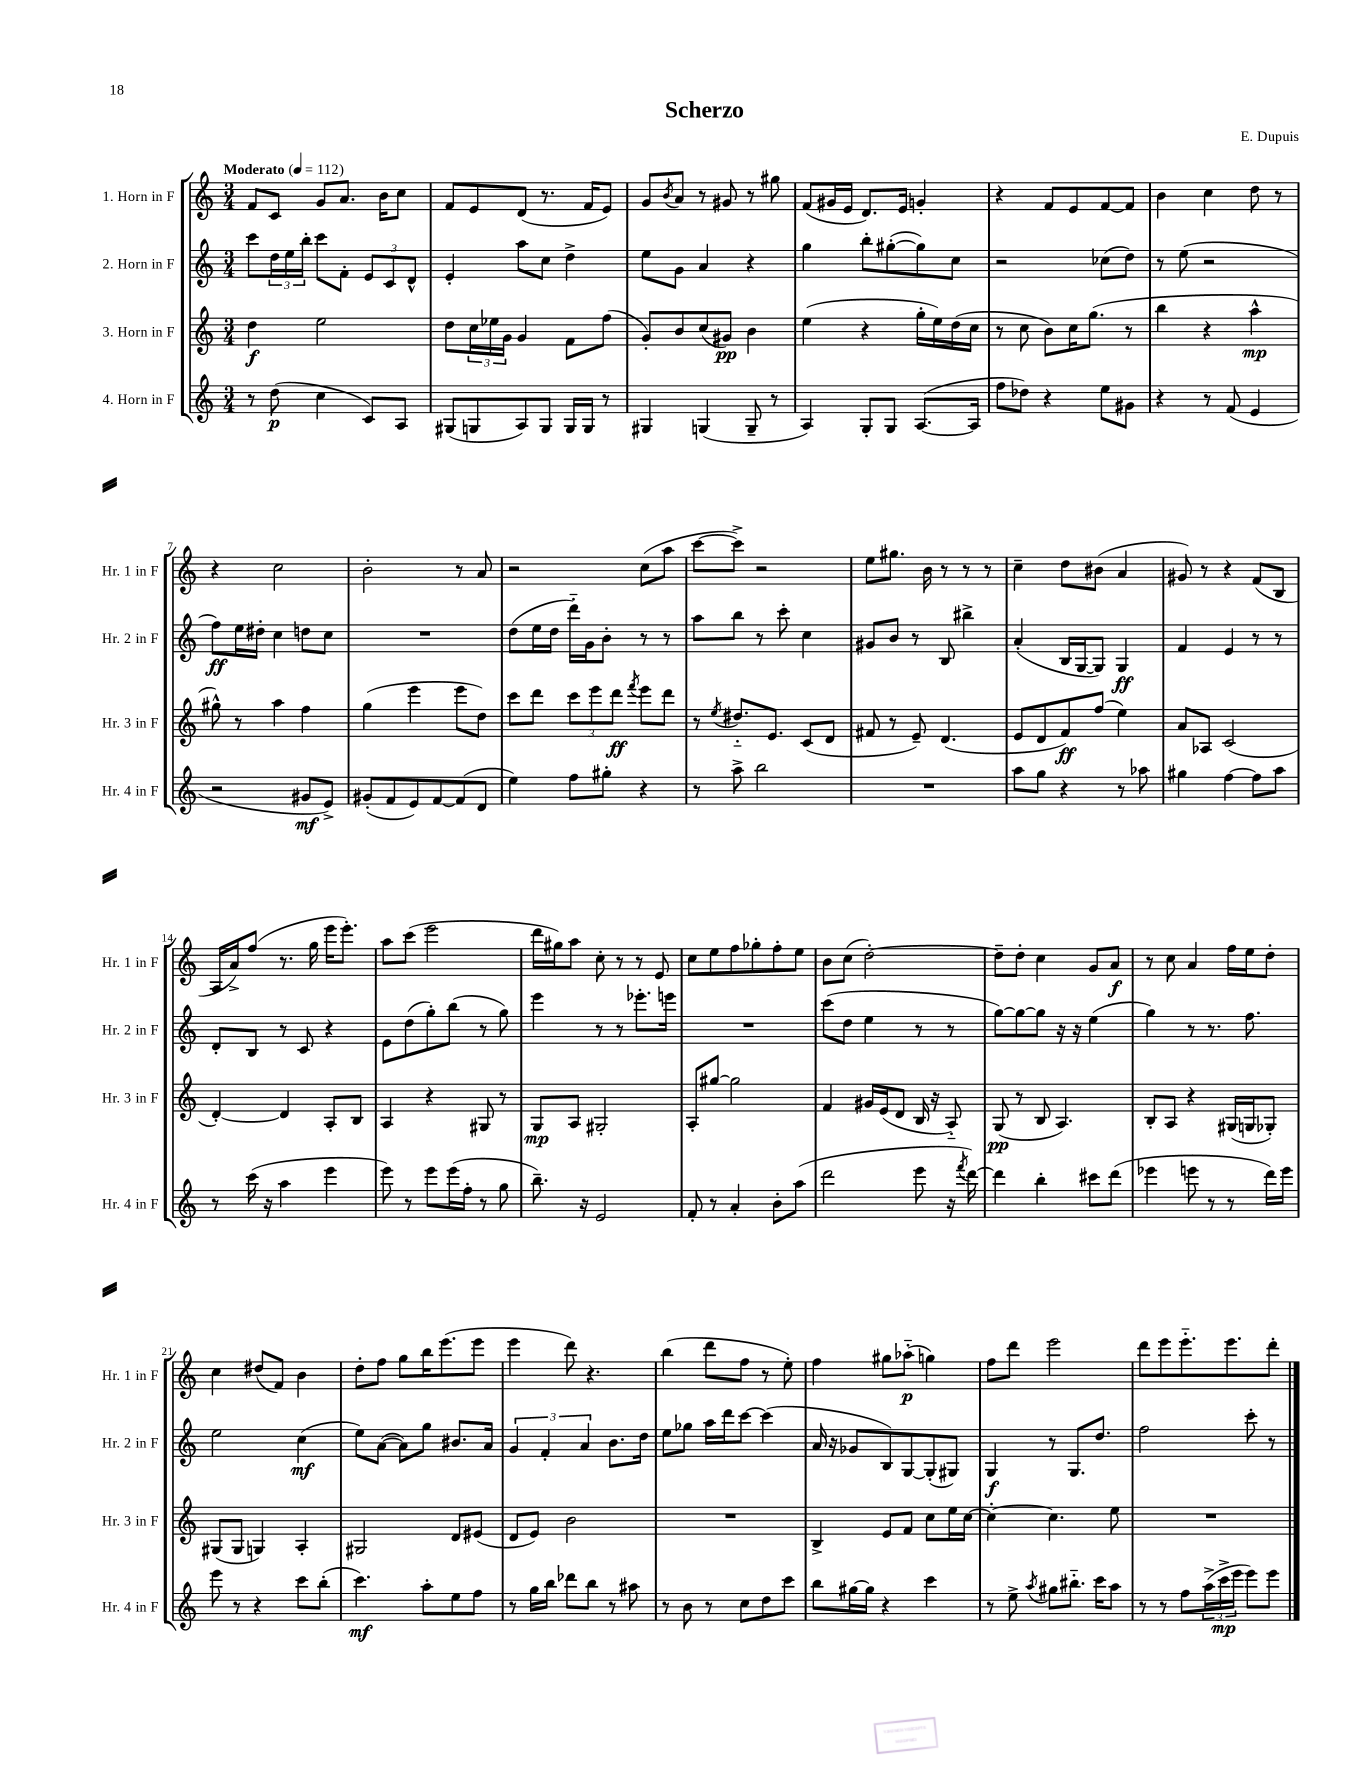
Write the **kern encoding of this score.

**kern	**dynam	**kern	**dynam	**kern	**dynam	**kern	**dynam
*part4	*part4	*part3	*part3	*part2	*part2	*part1	*part1
*staff4	*staff4	*staff3	*staff3	*staff2	*staff2	*staff1	*staff1
*I"4. Horn in F	*	*I"3. Horn in F	*	*I"2. Horn in F	*	*I"1. Horn in F	*
*I'Hr. 4 in F	*	*I'Hr. 3 in F	*	*I'Hr. 2 in F	*	*I'Hr. 1 in F	*
*clefG2	*	*clefG2	*	*clefG2	*	*clefG2	*
*k[]	*	*k[]	*	*k[]	*	*k[]	*
*M3/4	*	*M3/4	*	*M3/4	*	*M3/4	*
*MM112	*	*MM112	*	*MM112	*	*MM112	*
=1	=1	=1	=1	=1	=1	=1	=1
!	!	!	!	!	!	!LO:TX:a:B:t=Moderato	!
8r	.	4dd\	f	8ccc\L	.	8f/L	.
(8dd\	p	.	.	24dd\L	.	8c/J	.
.	.	.	.	24ee\	.	.	.
.	.	.	.	24bb'\JJ	.	.	.
4cc\	.	2ee\	.	8ccc\L	.	8g/L	.
.	.	.	.	8f'\J	.	8.a/J	.
8c/L)	.	.	.	12e/L	.	.	.
.	.	.	.	.	.	16b\KL	.
.	.	.	.	12c/	.	.	.
8A/J	.	.	.	.	.	8cc\J	.
.	.	.	.	12d^^/J	.	.	.
=2	=2	=2	=2	=2	=2	=2	=2
(8G#X/L	.	8dd\L	.	4e'/	.	8f/L	.
8Gn/	.	24cc\L	.	.	.	8e/	.
.	.	24ee-X\	.	.	.	.	.
.	.	24g\JJ	.	.	.	.	.
8A/)	.	4g/	.	8aa\L	.	(8d/J	.
8G/J	.	.	.	8cc\J	.	8.r	.
16G/LL	.	8f\L	.	4dd^\	.	.	.
16G/JJ	.	.	.	.	.	16f/KL	.
8r	.	(8ff\J	.	.	.	8e/J)	.
=3	=3	=3	=3	=3	=3	=3	=3
4G#X/	.	8g'/L)	.	8ee\L	.	8g/L	.
.	.	.	.	.	.	8qb/	.
.	.	8b/	.	8g\J	.	8a/J	.
(4Gn/	.	(8cc/	.	4a/	.	8r	.
.	.	8g#X/J)	pp	.	.	8g#X/	.
8G~/	.	4b\	.	4r	.	8r	.
8r	.	.	.	.	.	8gg#X\	.
=4	=4	=4	=4	=4	=4	=4	=4
4A/)	.	(4ee\	.	4gg\	.	(8f/L	.
.	.	.	.	.	.	16g#X/L	.
.	.	.	.	.	.	16e/JJ	.
8G'/L	.	4r	.	8bb'\L	.	8.d/L)	.
8G/J	.	.	.	([8gg#X'\	.	.	.
.	.	.	.	.	.	16e/Jk	.
([8.A/L	.	16gg'\LL	.	8gg#\])	.	4gn'/	.
.	.	16ee\)	.	.	.	.	.
.	.	(16dd\	.	8cc\J	.	.	.
16A/Jk]	.	16cc\JJ	.	.	.	.	.
=5	=5	=5	=5	=5	=5	=5	=5
8ff\L	.	8r	.	2r	.	4r	.
8dd-X\J)	.	8cc\	.	.	.	.	.
4r	.	8b\L)	.	.	.	8f/L	.
.	.	16cc\K	.	.	.	8e/	.
.	.	(8.gg\J	.	.	.	.	.
8ee\L	.	.	.	(8cc-X\L	.	[8f/	.
8g#X\J	.	8r	.	8dd\J)	.	8f/J]	.
=6	=6	=6	=6	=6	=6	=6	=6
4r	.	4bb\	.	8r	.	4b\	.
.	.	.	.	(8ee\	.	.	.
8r	.	4r	.	2r	.	4cc\	.
(8f/	.	.	.	.	.	.	.
4e/	.	4aa^^\	mp	.	.	8dd\	.
.	.	.	.	.	.	8r	.
!!LO:LB:g=z
=7	=7	=7	=7	=7	=7	=7	=7
2r	.	8gg#X^^\)	.	8ff\L)	ff	4r	.
.	.	8r	.	16ee\L	.	.	.
.	.	.	.	16dd#X'\JJ	.	.	.
.	.	4aa\	.	4cc\	.	2cc\	.
8g#X/L	mf	4ff\	.	8ddn\L	.	.	.
8e^/J)	.	.	.	8cc\J	.	.	.
=8	=8	=8	=8	=8	=8	=8	=8
(8g#X'/L	.	(4gg\	.	2.r	.	2b'\	.
8f/	.	.	.	.	.	.	.
8e/)	.	4eee\	.	.	.	.	.
[8f/	.	.	.	.	.	.	.
(8f/]	.	8eee\L	.	.	.	8r	.
8d/J	.	8dd\J)	.	.	.	8a/	.
=9	=9	=9	=9	=9	=9	=9	=9
4ee\)	.	8ccc\L	.	(8dd\L	.	2r	.
.	.	8ddd\J	.	16ee\L	.	.	.
.	.	.	.	16dd\JJ	.	.	.
8ff\L	.	12ccc\L	.	16ddd\LL)	.	.	.
.	.	.	.	16g\J	.	.	.
.	.	12eee\	.	.	.	.	.
8gg#X'\J	.	.	.	8b'\J	.	.	.
.	.	12ddd\J	ff	.	.	.	.
.	.	8qfff/	.	.	.	.	.
4r	.	8eee\L	.	8r	.	(8cc\L	.
.	.	8ddd\J	.	8r	.	8aa\J	.
=10	=10	=10	=10	=10	=10	=10	=10
8r	.	8r	.	8aa\L	.	[8ccc\L	.
.	.	8qee/	.	.	.	.	.
8aa^\	.	8.dd#X/L	.	8bb\J	.	8ccc^\J])	.
2bb\	.	.	.	8r	.	2r	.
.	.	8.e/J	.	.	.	.	.
.	.	.	.	8ccc'\	.	.	.
.	.	(8c/L	.	4cc\	.	.	.
.	.	8d/J	.	.	.	.	.
=11	=11	=11	=11	=11	=11	=11	=11
2.r	.	8f#X/	.	8g#X/L	.	8ee\L	.
.	.	8r	.	8b/J	.	8.gg#X\J	.
.	.	8e~/)	.	8r	.	.	.
.	.	.	.	.	.	16b\	.
.	.	(4.d/	.	8B/	.	8r	.
.	.	.	.	4bb#X^\	.	8r	.
.	.	.	.	.	.	8r	.
=12	=12	=12	=12	=12	=12	=12	=12
8aa\L	.	8e/L	.	(4a'/	.	4cc~\	.
8gg\J	.	8d/	.	.	.	.	.
4r	.	8f/)	ff	16B/LL	.	8dd\L	.
.	.	.	.	[16G/J	.	.	.
.	.	(8ff/J	.	8G/J])	.	(8b#X\J	.
8r	.	4ee\)	.	4G/	ff	4a/	.
8aa-X\	.	.	.	.	.	.	.
=13	=13	=13	=13	=13	=13	=13	=13
4gg#X\	.	8a/L	.	4f/	.	8g#X/)	.
.	.	8A-X/J	.	.	.	8r	.
[4ff\	.	(2c/	.	4e/	.	4r	.
8ff\L]	.	.	.	8r	.	(8f/L	.
8aa\J	.	.	.	8r	.	8B/J	.
!!LO:LB:g=z
=14	=14	=14	=14	=14	=14	=14	=14
8r	.	[4d'/)	.	8d'/L	.	16A/LL	.
.	.	.	.	.	.	16a^/J)	.
(16ccc\	.	.	.	8B/J	.	(8ff/J	.
16r	.	.	.	.	.	.	.
4aa\	.	4d/]	.	8r	.	8.r	.
.	.	.	.	8c/	.	.	.
.	.	.	.	.	.	16gg\	.
4eee\	.	8A'/L	.	4r	.	16eee\KL	.
.	.	.	.	.	.	8.eee'\J)	.
.	.	8B/J	.	.	.	.	.
=15	=15	=15	=15	=15	=15	=15	=15
8eee\)	.	4A/	.	8e\L	.	8aa\L	.
8r	.	.	.	(8dd\	.	(8ccc\J	.
8eee\L	.	4r	.	8gg'\)	.	2eee\	.
(16eee\L	.	.	.	(8bb\J	.	.	.
16ff'\JJ	.	.	.	.	.	.	.
8r	.	8G#X/	.	8r	.	.	.
8gg\	.	8r	.	8gg\)	.	.	.
=16	=16	=16	=16	=16	=16	=16	=16
8.bb~\)	.	8G/L	mp	4eee\	.	16ddd\LL	.
.	.	.	.	.	.	16gg#X\J)	.
.	.	8A/J	.	.	.	8aa\J	.
16r	.	.	.	.	.	.	.
2e/	.	2G#X'/	.	8r	.	8cc'\	.
.	.	.	.	8r	.	8r	.
.	.	.	.	8.eee-X'\L	.	8r	.
.	.	.	.	.	.	8e/	.
.	.	.	.	16eeen\Jk	.	.	.
=17	=17	=17	=17	=17	=17	=17	=17
8f'/	.	8A'/L	.	2.r	.	8cc\L	.
8r	.	[8gg#X/J	.	.	.	8ee\	.
4a'/	.	2gg#\]	.	.	.	8ff\	.
.	.	.	.	.	.	8gg-X'\	.
8b'\L	.	.	.	.	.	8ff'\	.
(8aa\J	.	.	.	.	.	8ee\J	.
=18	=18	=18	=18	=18	=18	=18	=18
2ddd\	.	4f/	.	(8ccc\L	.	8b\L	.
.	.	.	.	8dd\J	.	(8cc\J	.
.	.	16g#X/LL	.	4ee\	.	[2dd'\)	.
.	.	(16e/J	.	.	.	.	.
.	.	8d/J	.	.	.	.	.
8eee\	.	16B/	.	8r	.	.	.
.	.	16r	.	.	.	.	.
16r	.	8A/)	.	8r	.	.	.
8qfff/	.	.	.	.	.	.	.
[16ddd\)	.	.	.	.	.	.	.
=19	=19	=19	=19	=19	=19	=19	=19
4ddd\]	.	(8G/	pp	[8gg\L)	.	8dd~\L]	.
.	.	8r	.	8gg\_	.	8dd'\J	.
4bb'\	.	8B/	.	8gg\J]	.	4cc\	.
.	.	4.A/)	.	16r	.	.	.
.	.	.	.	16r	.	.	.
8ccc#X\L	.	.	.	(4ee\	.	8g/L	.
(8ddd\J	.	.	.	.	.	8a/J	f
=20	=20	=20	=20	=20	=20	=20	=20
4eee-X\	.	8B'/L	.	4gg\)	.	8r	.
.	.	8A/J	.	.	.	8cc\	.
8eeen\	.	4r	.	8r	.	4a/	.
8r	.	.	.	8.r	.	.	.
8r	.	(16G#X/LL	.	.	.	16ff\LL	.
.	.	16Gn/J	.	8.ff\	.	16ee\J	.
16ddd\LL)	.	8G-X'/J)	.	.	.	8dd'\J	.
16eee\JJ	.	.	.	.	.	.	.
!!LO:LB:g=z
=21	=21	=21	=21	=21	=21	=21	=21
8eee\	.	(8G#X/L	.	2ee\	.	4cc\	.
8r	.	8G#/J	.	.	.	.	.
4r	.	4Gn/)	.	.	.	(8dd#X/L	.
.	.	.	.	.	.	8f/J)	.
8ccc\L	.	4A'/	.	(4cc\	mf	4b\	.
(8bb'\J	.	.	.	.	.	.	.
=22	=22	=22	=22	=22	=22	=22	=22
4.ccc\)	mf	2G#X/	.	8ee\L)	.	8dd'\L	.
.	.	.	.	([8a\J	.	8ff\J	.
.	.	.	.	8a\L])	.	8gg\L	.
8aa'\L	.	.	.	8gg\J	.	16bb\K	.
.	.	.	.	.	.	(8.eee\	.
8ee\	.	8d/L	.	8.b#X/L	.	.	.
8ff\J	.	(8e#X/J	.	.	.	8eee\J	.
.	.	.	.	16a/Jk	.	.	.
=23	=23	=23	=23	=23	=23	=23	=23
8r	.	8d/L	.	6g/	.	4eee\	.
16gg\LL	.	8e/J)	.	.	.	.	.
.	.	.	.	6f'/	.	.	.
16bb\JJ	.	.	.	.	.	.	.
8ddd-X\L	.	2b\	.	.	.	8ddd\)	.
.	.	.	.	6a/	.	.	.
8bb\J	.	.	.	.	.	4.r	.
8r	.	.	.	8.b\L	.	.	.
8aa#X\	.	.	.	.	.	.	.
.	.	.	.	16dd\Jk	.	.	.
=24	=24	=24	=24	=24	=24	=24	=24
8r	.	2.r	.	8ee\L	.	(4bb\	.
8b\	.	.	.	8gg-X\J	.	.	.
8r	.	.	.	16aa\LL	.	8ddd\L	.
.	.	.	.	16ddd\J	.	.	.
8cc\L	.	.	.	[8ccc\J	.	8ff\J	.
8dd\	.	.	.	(4ccc\]	.	8r	.
8ccc\J	.	.	.	.	.	8ee'\)	.
=25	=25	=25	=25	=25	=25	=25	=25
8bb\L	.	4B^/	.	16a/	.	4ff\	.
.	.	.	.	16r	.	.	.
[16gg#X\L	.	.	.	8g-X/L	.	.	.
16gg#\JJ]	.	.	.	.	.	.	.
4r	.	8e/L	.	8B/)	.	8gg#X\L	.
.	.	8f/J	.	[8G/	.	(8aa-X\J	p
4ccc\	.	8cc\L	.	(8G'/]	.	4ggn\)	.
.	.	16ee\L	.	8G#X/J)	.	.	.
.	.	[16cc\JJ	.	.	.	.	.
=26	=26	=26	=26	=26	=26	=26	=26
8r	.	4cc'\_	.	4G/	f	8ff\L	.
8ee^\	.	.	.	.	.	8ddd\J	.
8qaa/	.	.	.	.	.	.	.
8gg#X\L	.	4.cc\]	.	8r	.	2eee\	.
8.bb#X\J	.	.	.	8.G/L	.	.	.
16ccc\KL	.	.	.	8.dd/J	.	.	.
8aa\J	.	8ee\	.	.	.	.	.
=27	=27	=27	=27	=27	=27	=27	=27
8r	.	2.r	.	2ff\	.	8ddd\L	.
8r	.	.	.	.	.	8eee\	.
8ff\L	.	.	.	.	.	8.eee\	.
(24aa^\L	.	.	.	.	.	.	.
24ccc^\	mp	.	.	.	.	.	.
.	.	.	.	.	.	8.eee\	.
24eee\JJ	.	.	.	.	.	.	.
8eee\L)	.	.	.	8ccc'\	.	.	.
8eee\J	.	.	.	8r	.	8ddd'\J	.
==	==	==	==	==	==	==	==
*-	*-	*-	*-	*-	*-	*-	*-
